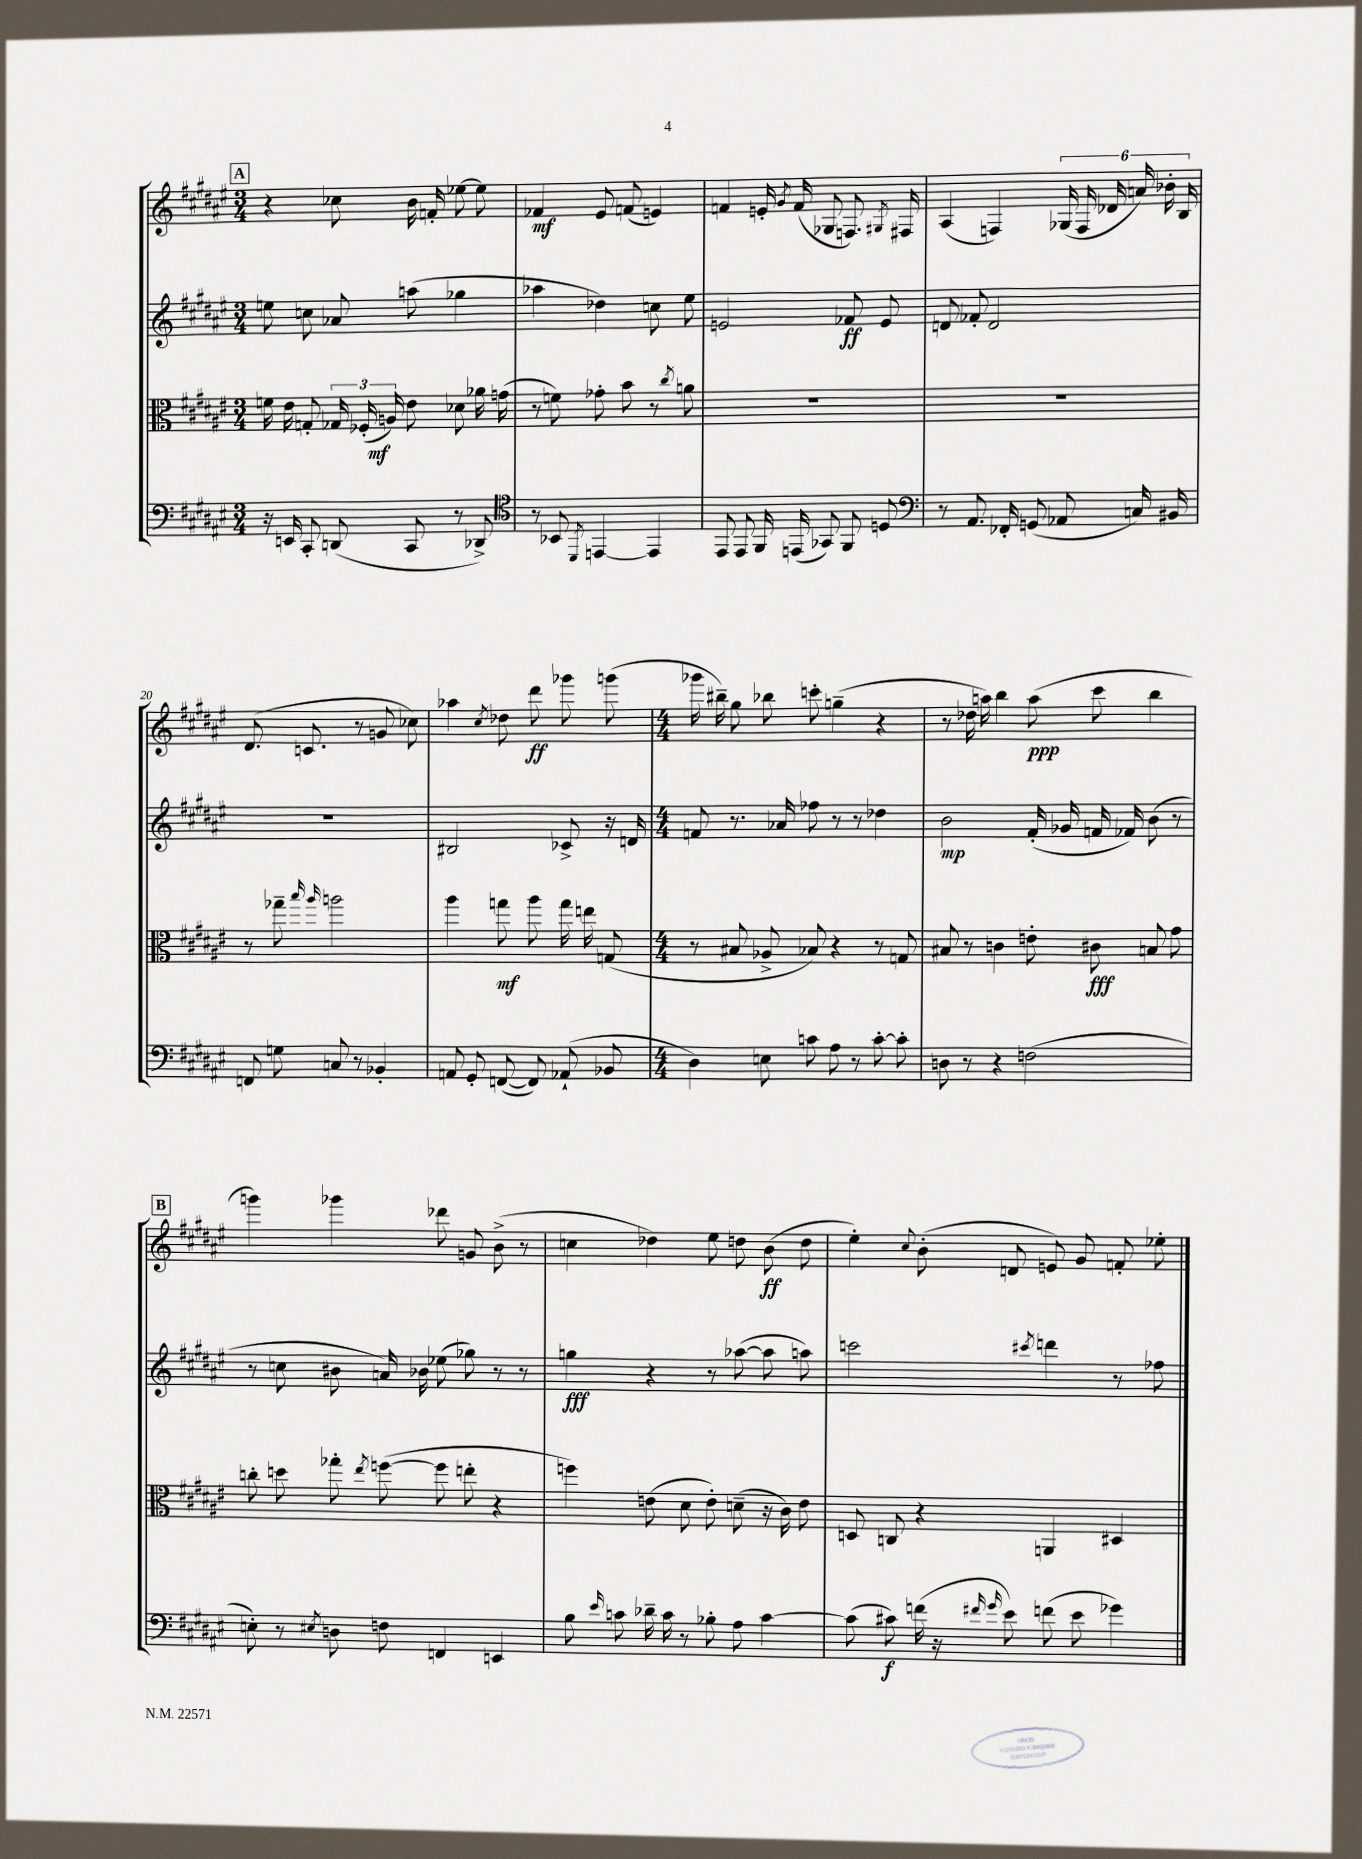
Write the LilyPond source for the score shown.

<<
\new StaffGroup <<
\new Staff = "s0" {
    \clef treble \key fis \major \numericTimeSignature \time 3/4
    \autoBeamOff \mark \markup { \box "A" } r4 ces''8 b'16 f'16-. ees''8~ ees''8 |
    fes'4\mf eis'8 f'8( e'4) |
    f'4 e'16-. \acciaccatura { gis'8 } f'16( ges8 f8.) \acciaccatura { gis8 } fis16 |
    ais4( f4) \tuplet 6/4 { ges16( f16 des'16 a'16) bes'16-. b16 } |
    dis'8.( c'8. r8 g'8 ces''8) |
    aes''4 \acciaccatura { cis''8 } des''8 dis'''8\ff ges'''8 g'''8( |
    \numericTimeSignature \time 4/4 ges'''16 bis''16--) gis''8 bes''8 c'''8-. g''4--( r4 |
    r8 des''16 a''16) b''4 a''8\ppp( cis'''8 b''4 |
    \mark \markup { \box "B" } g'''4) ges'''4 des'''8 g'8 b'8->( r8 |
    c''4 des''4) eis''8 d''8 b'8\ff( d''8 |
    eis''4-.) \appoggiatura { cis''8 } b'8-.( d'8 e'8) gis'8 f'8-. ees''8-. \bar "|." |
}
\new Staff = "s1" {
    \clef treble \key fis \major \numericTimeSignature \time 3/4
    \autoBeamOff \mark \markup { \box "A" } e''8 c''8 aes'8 a''8( ges''4 |
    aes''4 des''4) c''8 eis''8 |
    e'2 fes'8\ff e'8 |
    d'8 fes'8-. d'2 |
    R2. |
    bis2 ces'8-> r16 d'16 |
    \numericTimeSignature \time 4/4 f'8 r8. aes'16 fes''8 r8 r8 des''4 |
    b'2\mp fis'16-.( ges'16 f'16 fes'16) b'8( r8 |
    \mark \markup { \box "B" } r8 c''8 bis'8 a'16) bes'16 ees''8( ges''8) r8 r8 |
    g''4\fff r4 r8 aes''8~( aes''8 a''8) |
    c'''2 \acciaccatura { cis'''8 } d'''4 r8 fes''8 \bar "|." |
}
\new Staff = "s2" {
    \clef alto \key fis \major \numericTimeSignature \time 3/4
    \autoBeamOff \mark \markup { \box "A" } f'16 eis'16 g8-. \tuplet 3/2 { ges16 fes16-.( a16\mf) } eis'8 des'8 aes'16 g'16( |
    r8 f'8) ges'8-. b'8 r8 \acciaccatura { cis''8 } a'8 |
    R2. |
    R2. |
    r8 ges''8-- \grace { b''16 ais''16 } a''2 |
    ais''4 g''8\mf ais''8 g''16 e''16 g8( |
    \numericTimeSignature \time 4/4 r8 bis8 aes8-> bes8) r4 r8 g8 |
    bis8 r8 c'4 e'8-. cis'8\fff b8 gis'8 |
    \mark \markup { \box "B" } c''8-. d''8 ges''8-. \acciaccatura { eis''8 } f''8~( f''8 e''8-. r4 |
    f''4) e'8( dis'8 e'8-.) d'8--( r16 cis'16) e'8 |
    d8 c8 r4 a,4 dis4 \bar "|." |
}
\new Staff = "s3" {
    \clef bass \key fis \major \numericTimeSignature \time 3/4
    \autoBeamOff \mark \markup { \box "A" } r16 e,16 cis,8-. d,8( cis,8 r8 des,8->) |
    \clef tenor r8 bes,8 \acciaccatura { dis,8 } e,4~ e,4 |
    eis,8 eis,8 fis,16 e,16( ges,8) fis,8 d8 |
    \clef bass r8 ais,8. fes,16-. g,8( aes,8 c16) bis,16 |
    f,8 g8 c8 r8 bes,4-. |
    a,8 gis,8-. f,8~( f,8) aes,8-!( bes,8 |
    \numericTimeSignature \time 4/4 dis4) e8 c'8 ais8 r8 c'8~-. c'8-. |
    d8 r8 r4 f2( |
    \mark \markup { \box "B" } e8-.) r8 \acciaccatura { eis8 } d8 f8 f,4 e,4 |
    b8 \grace { eis'16 } c'8 des'16-- c'16 r8 bes8-. ais8 c'4~ |
    c'8( cis'8\f) f'16( r16 \grace { fis'16 gis'16 } eis'8) f'8( eis'8 ges'4) \bar "|." |
}
>>
>>
\layout { \context { \Score currentBarNumber = #16 } }
